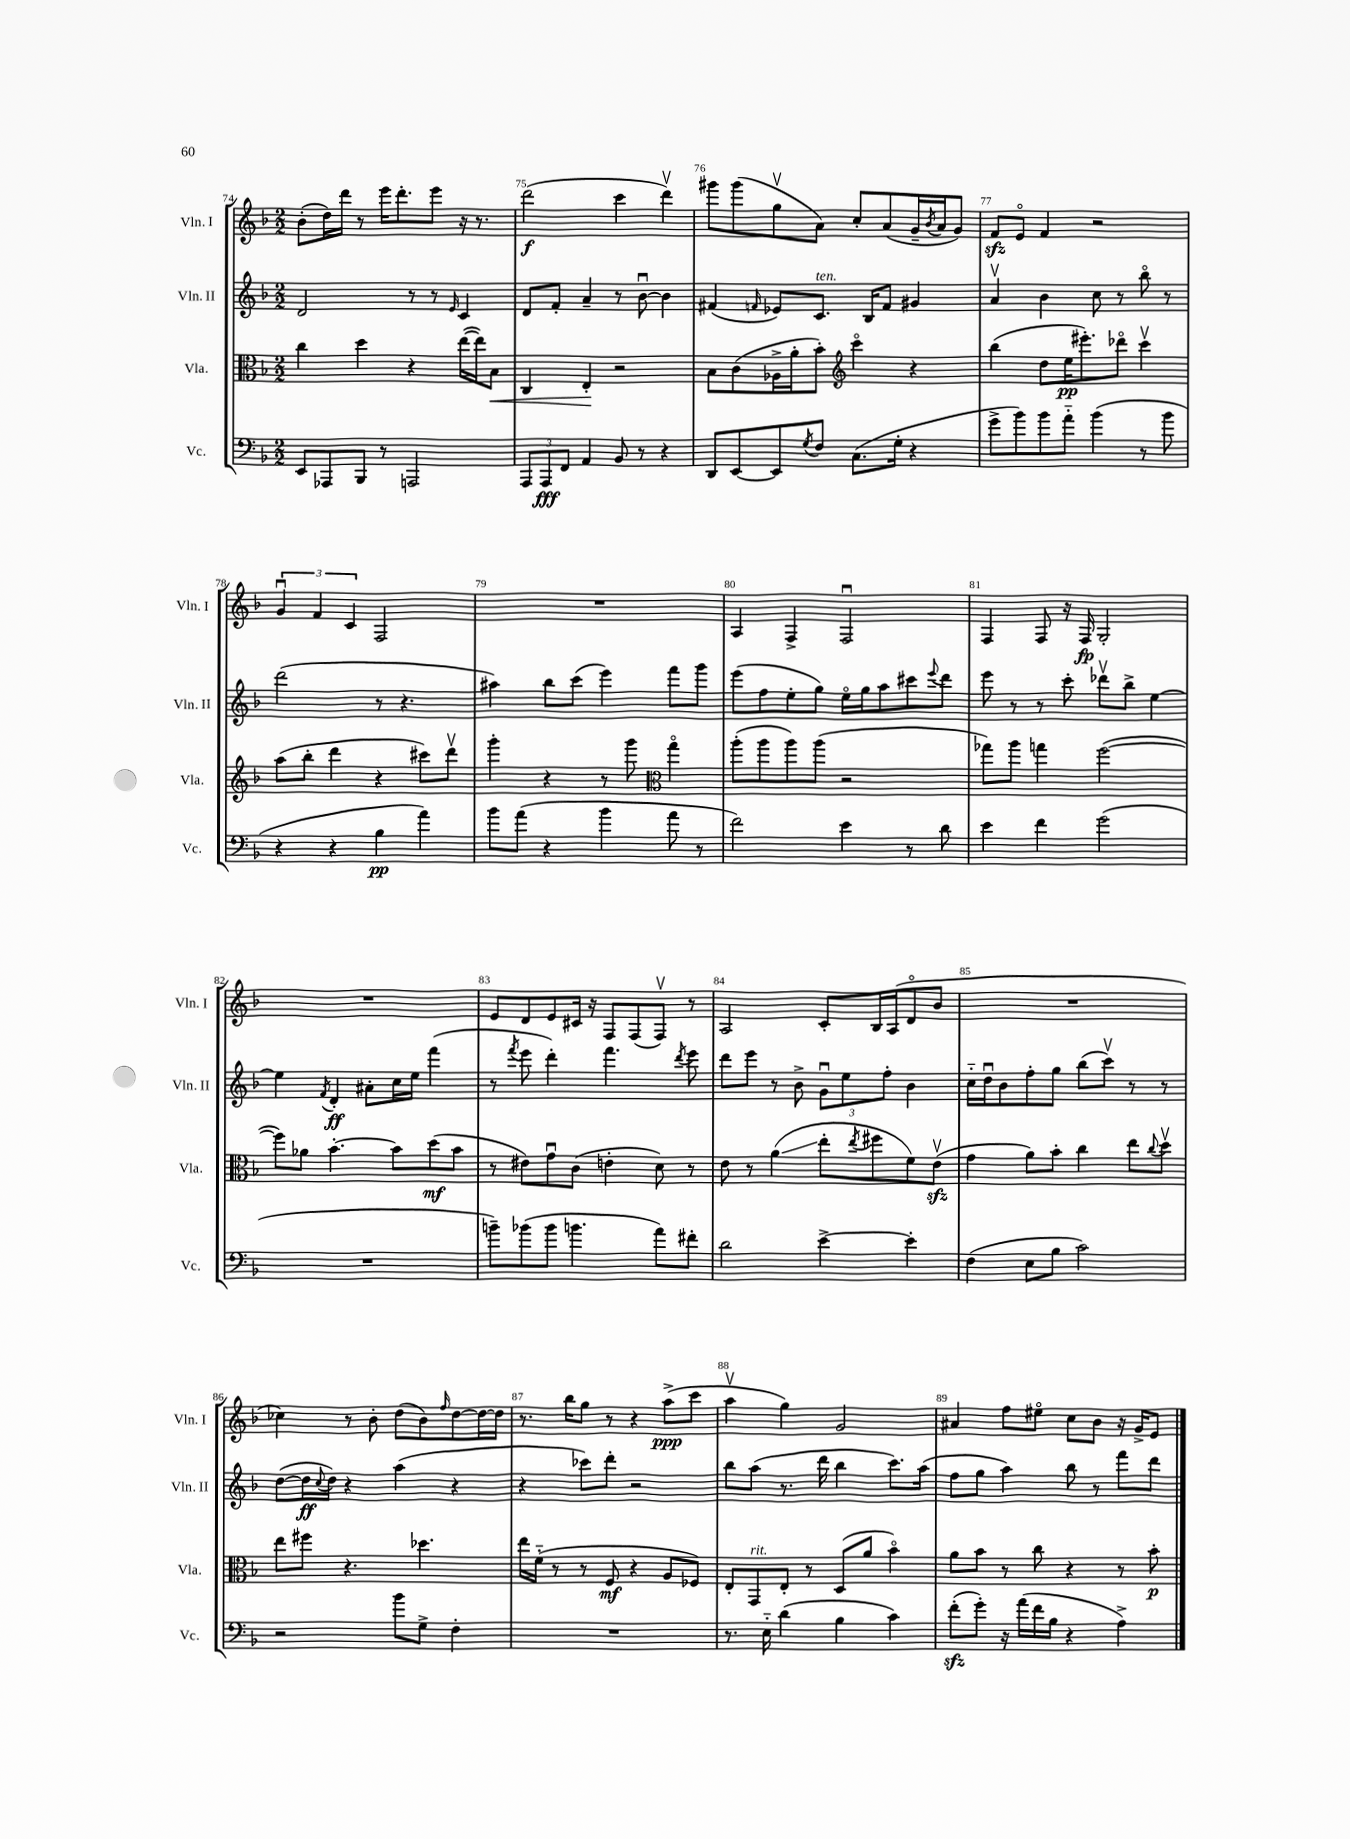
<<
\new StaffGroup <<
\new Staff = "s0" \with { instrumentName = "Vln. I" shortInstrumentName = "Vln. I" } {
    \clef treble \key f \major \numericTimeSignature \time 2/2
    bes'8-.( d''16) d'''16 r8 e'''16 d'''8.-. e'''8 r16 r8. |
    d'''2\f( c'''4 d'''4\upbow) |
    gis'''8 gis'''8( g''8\upbow a'8) c''8-. a'8( g'16-- \acciaccatura { bes'8 } a'16 g'8) |
    f'8\sfz e'8\flageolet f'4 r2 |
    \tuplet 3/2 { g'4\downbow f'4 c'4 } f2 |
    R1 |
    a4 f4-> f2\downbow |
    f4 f8 r16 f16\fp g2-. |
    R1 |
    e'8 d'8 e'8 cis'16 r16 f8 f8( f8\upbow) r8 |
    a2 c'8-. bes16 a16( d'8\flageolet bes'8 |
    R1 |
    ces''4) r8 bes'8-. d''8( bes'8) \grace { f''16 } d''8~ d''16~ d''16 |
    r8. bes''16 g''8 r8 r4 a''8->\ppp( c'''8 |
    a''4\upbow g''4) g'2 |
    ais'4 f''8 eis''8\flageolet c''8 bes'8 r16 g'16-> e'8 \bar "|." |
}
\new Staff = "s1" \with { instrumentName = "Vln. II" shortInstrumentName = "Vln. II" } {
    \clef treble \key f \major \numericTimeSignature \time 2/2
    d'2 r8 r8 \grace { e'16 } c'4 |
    d'8 f'8-. a'4-- r8 bes'8~\downbow bes'4 |
    fis'4( \grace { f'16 } ees'8) c'8.^\markup { \italic "ten." } bes16 f'8 gis'4 |
    a'4\upbow bes'4 c''8 r8 bes''8\flageolet r8 |
    d'''2( r8 r4. |
    ais''4) bes''8 c'''8( e'''4) f'''8 g'''8 |
    e'''8( f''8 e''8-. g''8) e''16\flageolet g''16 a''8 cis'''8 \appoggiatura { e'''8 } d'''8 |
    e'''8 r8 r8 c'''8-. des'''8\upbow bes''8-> e''4~ |
    e''4 \acciaccatura { f'8 } d'4-.\ff ais'8-. c''16 e''16 f'''4( |
    r8 \acciaccatura { f'''8 } e'''8 d'''4-.) f'''4. \acciaccatura { d'''8 } e'''8 |
    d'''8 e'''8 r8 bes'8-> \tuplet 3/2 { g'8\downbow e''8 f''8-. } bes'4 |
    c''16-_ d''16\downbow bes'8 f''8-. g''8 bes''8( c'''8\upbow) r8 r8 |
    d''8~( d''16\ff \appoggiatura { c''8 } d''16) r4 a''4( r4 |
    r4 ces'''8) d'''8-. r2 |
    bes''8 a''8( r8. d'''16 bes''4 c'''8.) a''16( |
    f''8 g''8 a''4) bes''8 r8 f'''8 d'''8 \bar "|." |
}
\new Staff = "s2" \with { instrumentName = "Vla." shortInstrumentName = "Vla." } {
    \clef alto \key f \major \numericTimeSignature \time 2/2
    c''4 d''4 r4 e''16~( e''16) bes8\< |
    c4 e4-.\! r2 |
    bes8 c'8( aes16-> a'16-. bes'8-.) \clef treble c'''4\flageolet r4 |
    bes''4( d''8 e''16\pp eis'''8.-.) des'''8\flageolet c'''4\upbow |
    a''8( bes''8-. d'''4 r4 cis'''8) d'''8\upbow |
    g'''4-. r4 r8 g'''8 \clef alto g''4\flageolet |
    a''8-.( a''8 a''8) a''8( r2 |
    ges''8) a''8 g''4 f''2~( |
    f''8) aes'8 bes'4.~-. bes'8 d''8\mf( bes'8 |
    r8 eis'8) g'8\downbow c'8( e'4-. d'8) r8 |
    e'8 r8 a'4\glissando( e''8-. \acciaccatura { e''8 } fis''8 f'8) e'8\upbow\sfz( |
    g'4 a'8) bes'8-. c''4 e''8 \appoggiatura { c''8 } d''8\upbow |
    e''8 fis''8 r4. des''4. |
    e''16 f'16-_( r8 r8 f8\mf r4 a8 fes8) |
    e8-. g,8^\markup { \italic "rit." } e8-. r8 d8( a'8 bes'4\flageolet) |
    a'8 bes'8 r8 c''8 r4 r8 bes'8-.\p \bar "|." |
}
\new Staff = "s3" \with { instrumentName = "Vc." shortInstrumentName = "Vc." } {
    \clef bass \key f \major \numericTimeSignature \time 2/2
    e,8 aes,,8 bes,,8 r8 a,,2 |
    \tuplet 3/2 { a,,8 a,,8\fff f,8 } a,4 bes,8 r8 r4 |
    d,8 e,8~ e,8 \acciaccatura { g8 } f8 c8.( g16-. r4 |
    g'8-> bes'8) bes'8 a'8-_ bes'4( r8 bes'8 |
    r4 r4 bes4\pp a'4) |
    bes'8 a'8( r4 bes'4 a'8 r8 |
    f'2) e'4 r8 d'8 |
    e'4 f'4 g'2( |
    R1 |
    b'8--) bes'8( bes'8 b'4. a'8) fis'8-. |
    d'2 e'4~-> e'4-. |
    f4( e8 bes8 c'2) |
    r2 bes'8 g8-> f4-. |
    R1 |
    r8. e16-_ d'4( bes4 c'4) |
    f'8-.\sfz( g'8-.) r16 a'16( f'16 bes16 r4 a4->) \bar "|." |
}
>>
>>
\layout { \context { \Score currentBarNumber = #74 \override BarNumber.break-visibility = ##(#f #t #t) barNumberVisibility = #all-bar-numbers-visible } }
